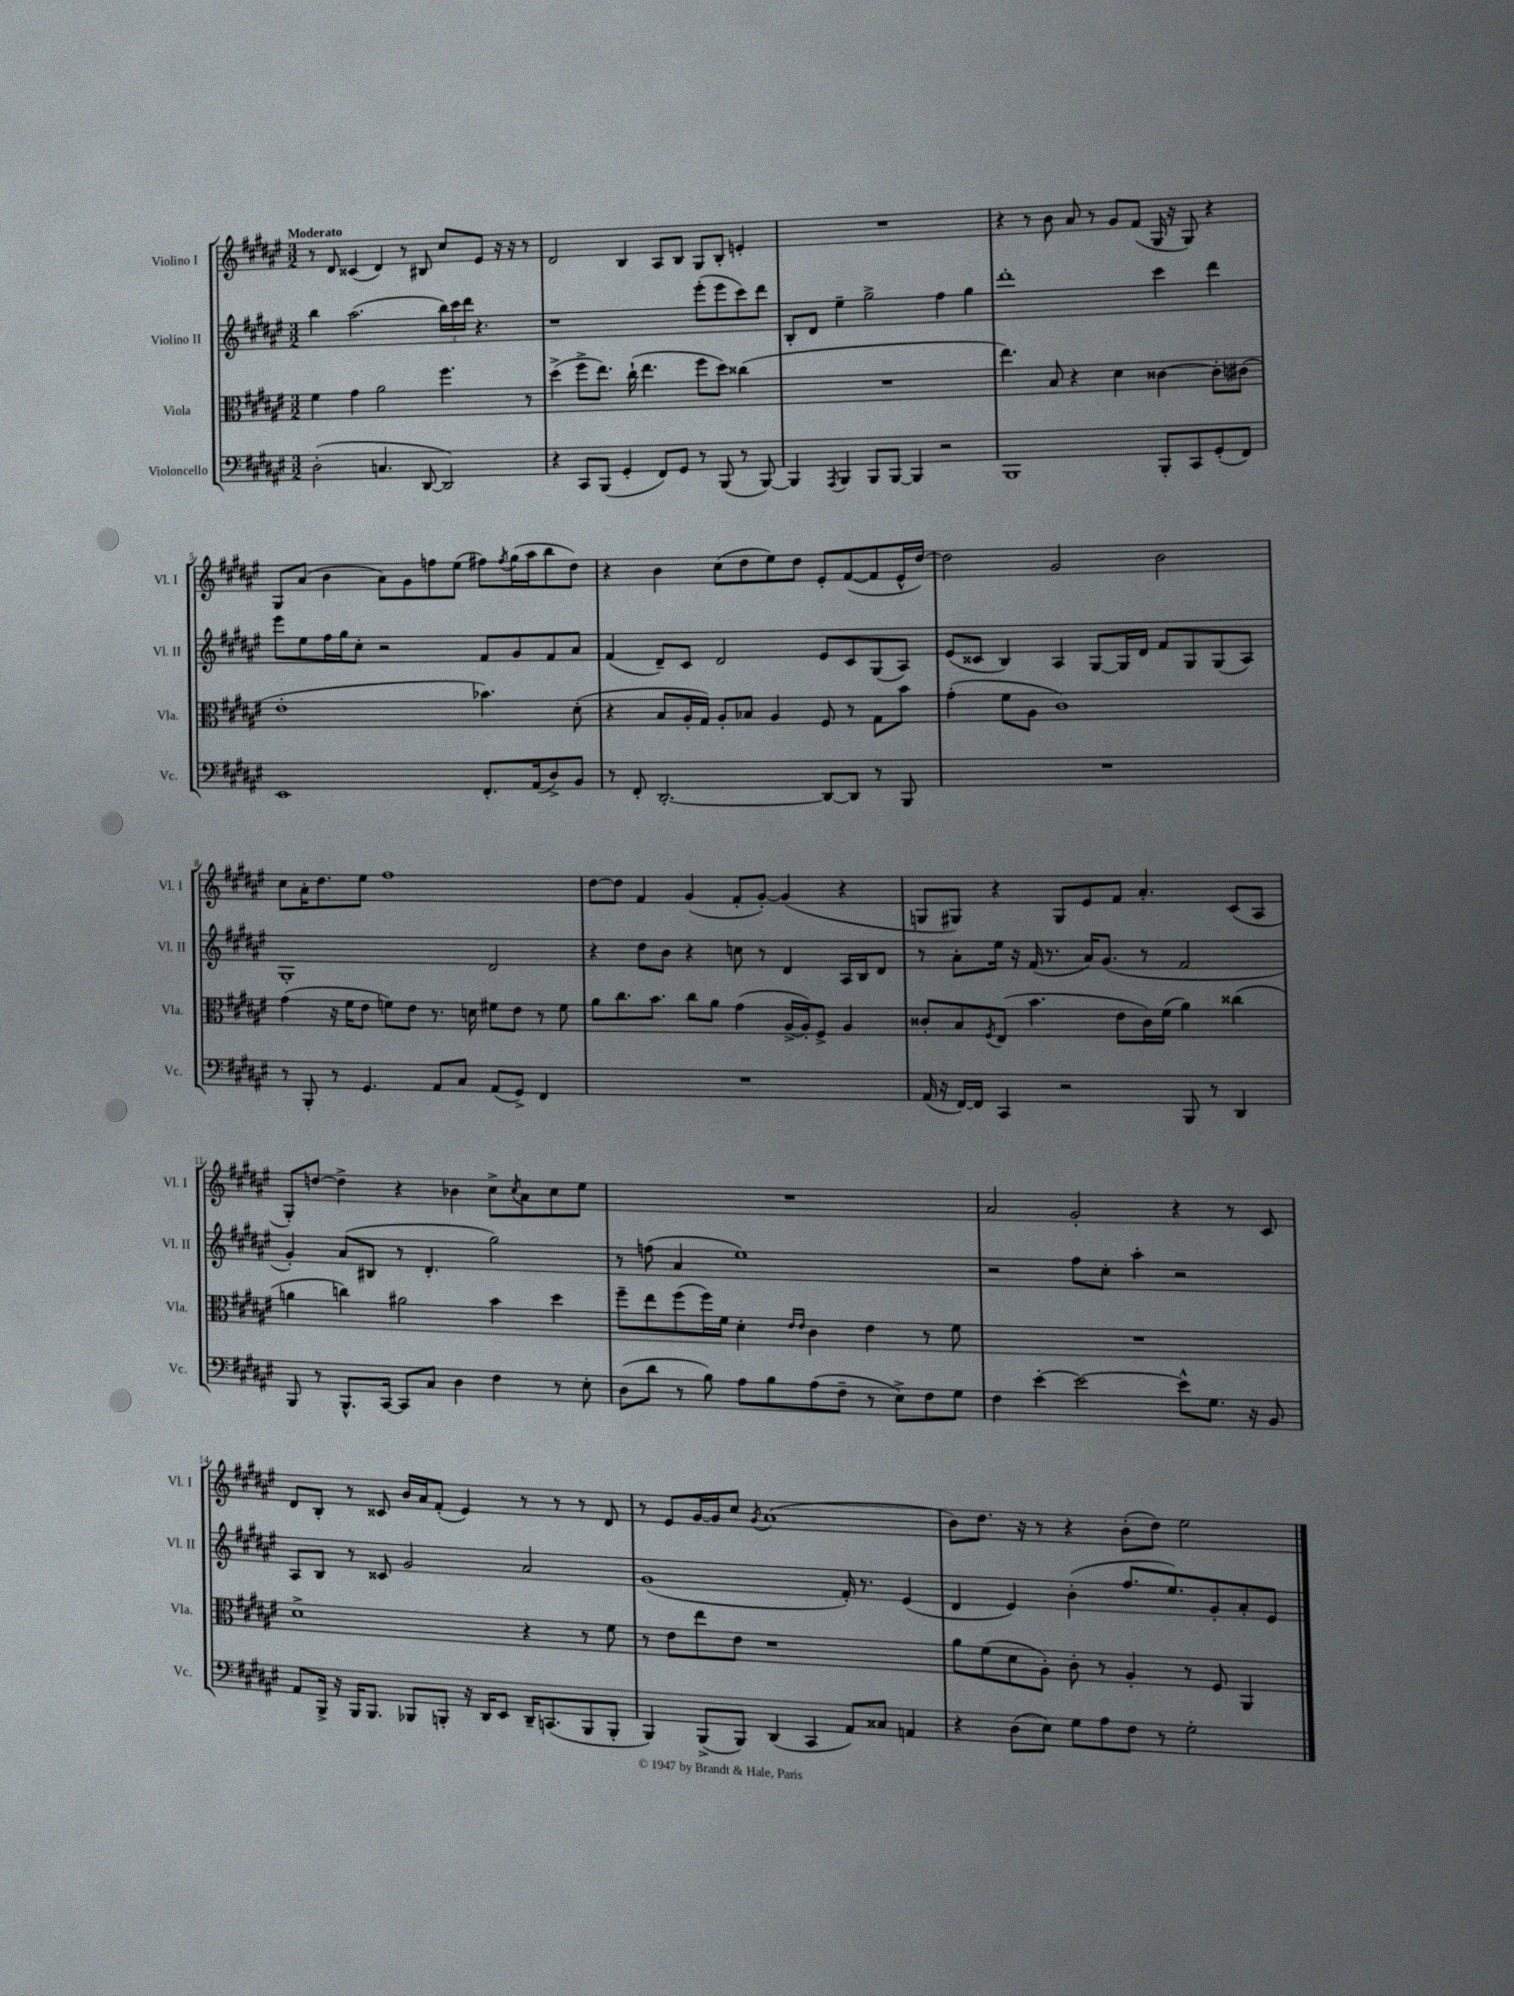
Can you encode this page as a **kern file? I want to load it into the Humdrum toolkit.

**kern	**kern	**kern	**kern
*staff4	*staff3	*staff2	*staff1
*clefF4	*clefC3	*clefG2	*clefG2
*k[f#c#g#d#a#e#]	*k[f#c#g#d#a#e#]	*k[f#c#g#d#a#e#]	*k[f#c#g#d#a#e#]
*M3/2	*M3/2	*M3/2	*M3/2
(2D#'	4f#	4bb	8r
.	.	.	8d#
.	4g#	(2.aa#	(4c##
4.C	2a#	.	4d#)
.	.	.	8r
[8DD#	.	.	8B#
2DD#])	4.ff#	24bb)	8cc#
.	.	24ccc#	.
.	.	24ddd#	.
.	.	4.r	8e#
.	.	.	16r
.	.	.	16r
.	8r	.	8r
=	=	=	=
4r	(4dd#^	1r	2d#
8CC#	8ff#^	.	.
(8BBB	8.ee#)	.	.
4GG#'	.	.	4B
.	(16cc#`	.	.
.	4.ee#	.	.
8FF#)	.	.	8A#
8GG#	.	.	8B
8r	8ff#	(8eee#'	8G#
(8BBB	8dd#)	8eee#	8B'
8r	(4cc##	8ccc#)	4e'
[8BBB)	.	8ddd#	.
=	=	=	=
4BBB]	1.r	8B'	1.r
.	.	8d#	.
8qAAA#	.	.	.
4BBB	.	4ee#~	.
8BBB	.	2gg#^	.
[8BBB	.	.	.
4BBB]	.	.	.
2r	.	4ff#	.
.	.	4gg#	.
=	=	=	=
1BBB	4.ee#)	1ddd#'	4r
.	.	.	8r
.	8B	.	8b
.	4r	.	8a#
.	.	.	8r
.	4d#	.	8g#
.	.	.	(8f#
8BBB'	[4c##	4ccc#	16G#
.	.	.	16r
8CC#	.	.	8G#)
(8GG#'	8c##']	4ddd#	4r
8FF#)	(8c#	.	.
=	=	=	=
1EE#	1e#'	8eee#	8G#
.	.	8ee#	(8a#
.	.	16ff#	4b
.	.	16gg#	.
.	.	8cc#'	.
.	.	2r	8a#)
.	.	.	8g#
.	.	.	8ff
.	.	.	(8ee#
8.FF#'	4.b-)	8f#	8ff#)
.	.	.	8qff#
.	.	8g#	(16gg#
(16AA#	.	.	16aa#
8D#^)	.	8f#	8bb
8BB	(8d#'	8a#	8dd#)
=	=	=	=
8r	4r	(4f#	4r
8FF#'	.	.	.
[2.DD#'	8B	8d#~)	4b
.	16A#'	8c#	.
.	16G#)	.	.
.	8A#'	2d#	(8cc#
.	8B-	.	8dd#
.	4A#	.	8ee#)
.	.	.	8dd#
8DD#_	8F#	8e#	8e#'
8DD#]	8r	8c#	([8f#
8r	8G#	(8G#	8f#]
8BBB	8b	8A#)	16e#^^
.	.	.	[16dd#)
=	=	=	=
1.r	(4g#'	(8e#	2dd#]
.	.	8c##	.
.	8f#	4B)	.
.	8A#	.	.
.	1c#)	4A#	2g#
.	.	[8G#	.
.	.	16G#]	.
.	.	16d#	.
.	.	8f#	2b
.	.	8G#	.
.	.	(8G#	.
.	.	8A#)	.
=	=	=	=
8r	(4g#	1G#'	8cc#
8BBB'	.	.	16a#'
.	.	.	8.dd#
8r	16r	.	.
.	16f#	.	.
4.GG#	8e#	.	8ee#
.	8f)	.	1ff#
.	8e#	.	.
8AA#	8.r	.	.
8C#	.	.	.
.	16d	.	.
(8AA#	8f#	2d#	.
8GG#^)	8e#	.	.
4FF#	8r	.	.
.	8f#	.	.
=	=	=	=
1.r	8a#	4r	[8dd#
.	8.cc#	.	8dd#]
.	.	8dd#	4f#
.	8.b	.	.
.	.	8b	.
.	8cc#	4r	(4g#
.	8a#	.	.
.	(4g#	8cc	8f#'
.	.	8r	[8g#')
.	[16A#^	4d#	(4g#]
.	16A#'])	.	.
.	8F#^	.	.
.	4A#	16A#	4r
.	.	16B	.
.	.	8d#	.
=	=	=	=
(16AA#	8c##'	8r	8G
16r	.	.	.
[16FF#)	8B	8a#'	8G#)
16FF#]	.	.	.
.	8qF#	.	.
4CC#	(8E#	16ee#	4r
.	.	16r	.
.	4.b	(16f#	.
.	.	8.r	.
2r	.	.	8G#
.	.	16a#)	8e#
.	.	(8.g#	.
.	8e#	.	8f#
.	16c##)	8r	4.a#'
.	(16f#	.	.
8BBB	4a#)	2f#	.
8r	.	.	.
4DD#	(4cc##	.	(8c#
.	.	.	8A#
=	=	=	=
8BBB	4a	4g#')	8G#')
8r	.	.	[8dd
8.BBB^^	4cc)	(8a#	4dd^]
.	.	8B#	.
[16CC#	.	.	.
8CC#]	2a#	8r	4r
8C#	.	4.d#'	.
4D#	.	.	4b-
4F#	4b	2gg#)	8cc#^
.	.	.	8qcc#
.	.	.	8a#
8r	4dd#	.	8cc#
8E#'	.	.	8ee#
=	=	=	=
(8D#	8ff#~	8r	1.r
8d#	8ee#	(8ff	.
8r	(8ff#	4a#	.
8B)	16ff#)	.	.
.	16f#	.	.
8A#	4d#'	1ee#)	.
8B	.	.	.
.	16qqe#	.	.
.	16qqe#	.	.
(8A#	4c#	.	.
8F#~	.	.	.
8r	4e#	.	.
8E#^)	.	.	.
8F#	8r	.	.
8G#	8f#	.	.
=	=	=	=
4F#	1.r	2r	2a#
[4e#'	.	.	.
2e#_	.	8ff#	2g#'
.	.	8cc#'	.
.	.	4aa#'	.
8e#^^]	.	2r	4r
8.G#	.	.	.
.	.	.	8r
16r	.	.	.
8BB	.	.	8c#
=	=	=	=
8AA#	1d#^	8A#	8d#
16BBB^	.	8B	8B'
16r	.	.	.
16BBB	.	8r	8r
8.BBB	.	.	.
.	.	8c##	8c##
8BBB-	.	2g#	16b
.	.	.	16a#
8BBB'	.	.	(8f#'
16r	.	.	4e#)
16DD#	.	.	.
8EE#	.	.	.
16DD#~	4r	2a#	8r
(8.CC	.	.	.
.	.	.	8r
8BBB	8r	.	8r
8BBB'	8f#	.	8d#
=	=	=	=
4BBB)	8r	(1g#	8r
.	8e#	.	8e#
(8BBB^	8ee#	.	[16g#
.	.	.	16g#]
8BBB)	8e#	.	8cc#
.	.	.	8qg#
(4DD#	1r	.	(1a#
4CC#	.	.	.
8AA#)	.	16f#')	.
.	.	8.r	.
8C##	.	.	.
4AA	.	(4e#	.
=	=	=	=
4r	8a#	4d#	8b)
.	(8f#	.	8.dd#
(8D#	8d#	4e#)	.
.	.	.	16r
8E#)	8A#')	.	8r
8G#	8c#'	(4b'	4r
8A#	8r	.	.
8F#	4A#'	8.ff#	(8b'
8r	.	.	8dd#)
.	.	8.ee#)	.
2G#'	8r	.	2ee#
.	8F#	8g#'	.
.	4AA#	8a#'	.
.	.	8e#	.
==	==	==	==
*-	*-	*-	*-
